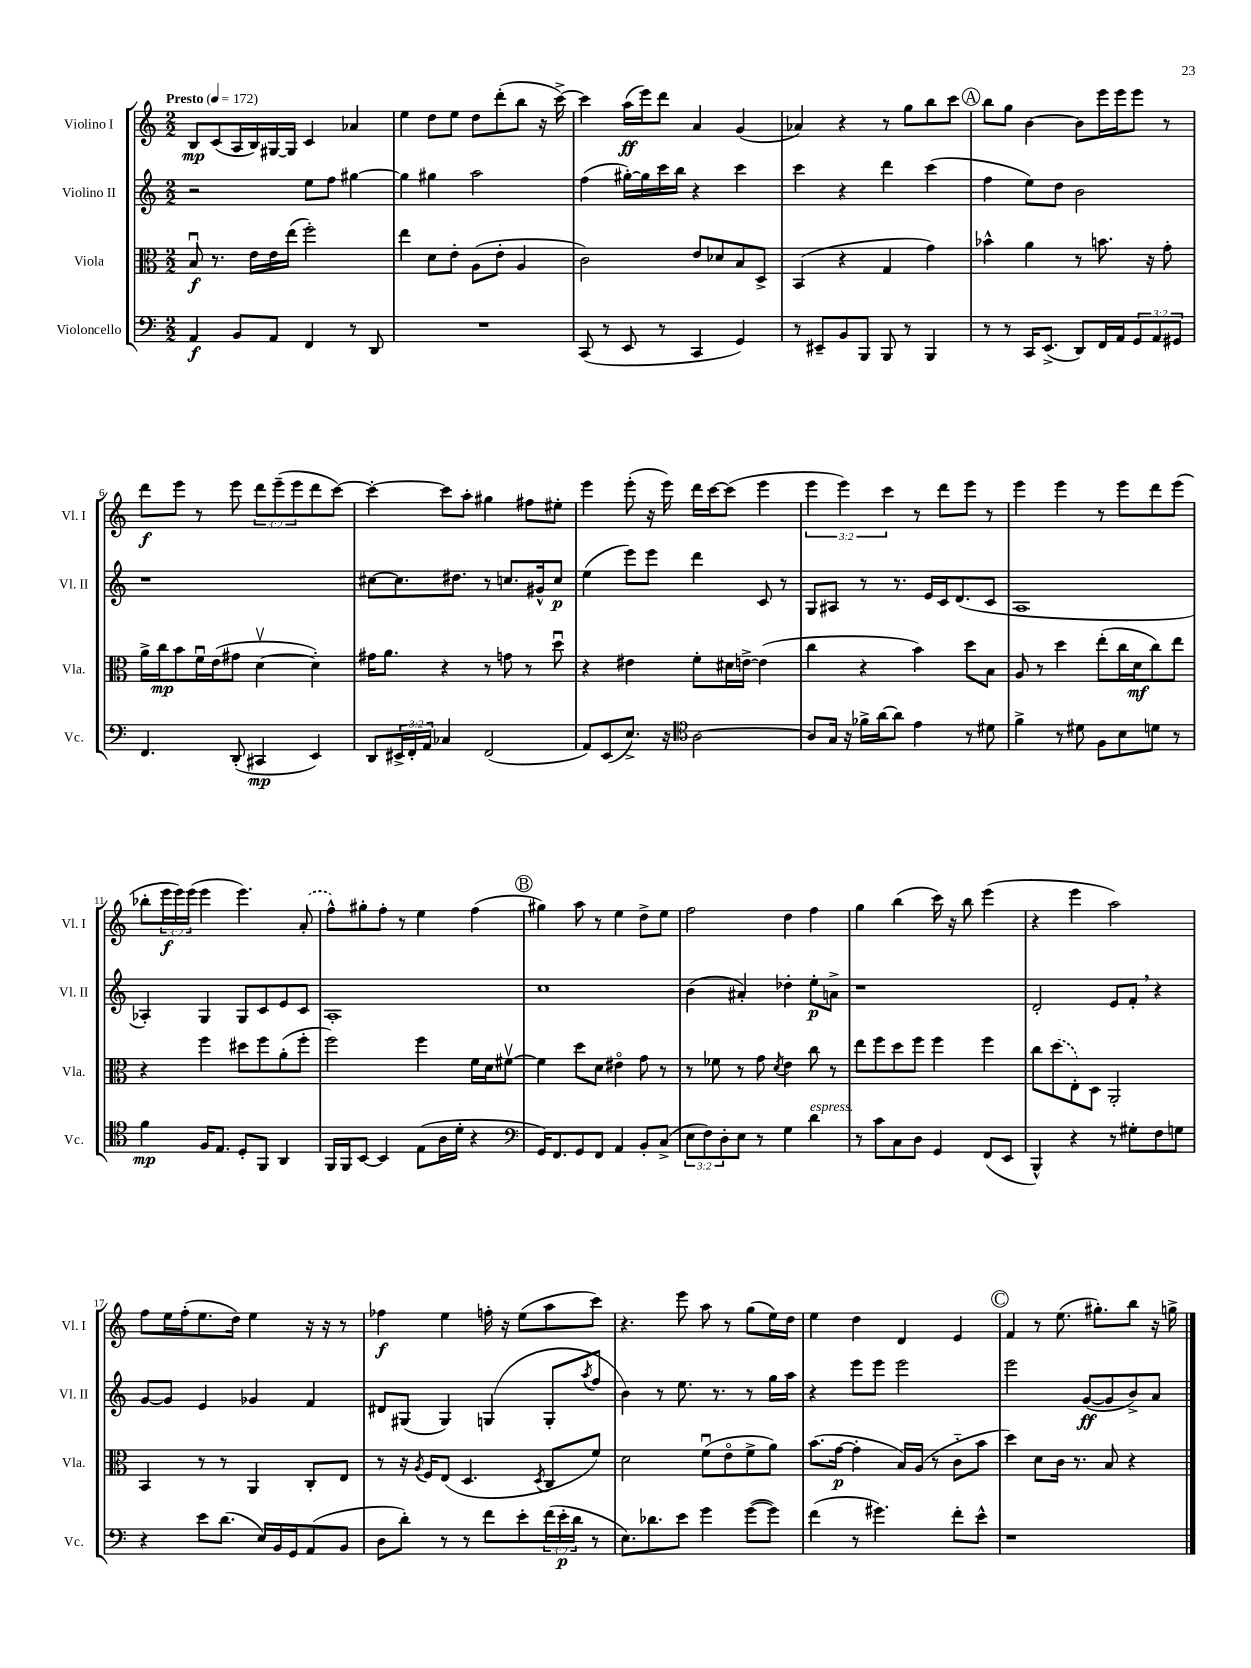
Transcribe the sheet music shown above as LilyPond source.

<<
\new StaffGroup <<
\new Staff = "s0" \with { instrumentName = "Violino I" shortInstrumentName = "Vl. I" } {
    \clef treble \key c \major \numericTimeSignature \time 2/2 \override Staff.TupletNumber.text = #tuplet-number::calc-fraction-text \tempo "Presto" 4 = 172
    b8\mp c'8( a16 b16) gis16~ gis16 c'4 aes'4 |
    e''4 d''8 e''8 d''8 d'''8-.( b''8 r16 c'''16~->) |
    c'''4 a''16\ff( e'''16) d'''8 a'4 g'4( |
    aes'4) r4 r8 g''8 b''8 c'''8 |
    \mark \markup { \circle "A" } b''8 g''8 b'4~ b'8 e'''16 e'''16 e'''8 r8 |
    d'''8\f e'''8 r8 e'''8 \tuplet 3/2 { d'''8 e'''8--( e'''8 } d'''8 c'''8~) |
    c'''4~-. c'''8 a''8-. gis''4 fis''8 eis''8-. |
    e'''4 e'''8-.( r16 e'''16) d'''16 c'''16~ c'''8( e'''4 |
    \tuplet 3/2 { e'''4 e'''4) c'''4 } r8 d'''8 e'''8 r8 |
    e'''4 e'''4 r8 e'''8 d'''8 e'''8( |
    bes''8-. \tuplet 3/2 { e'''16\f e'''16) e'''16( } e'''4 e'''4.) \once \slurDashed a'8-.( |
    f''8-^) gis''8-. f''8-. r8 e''4 f''4( |
    \mark \markup { \circle "B" } gis''4) a''8 r8 e''4 d''8-> e''8 |
    f''2 d''4 f''4 |
    g''4 b''4( c'''16) r16 b''8 e'''4( |
    r4 e'''4 a''2) |
    f''8 e''16 f''16-.( e''8. d''16) e''4 r16 r16 r8 |
    fes''4\f e''4 f''16-. r16 e''8( a''8 c'''8) |
    r4. e'''8 a''8 r8 g''8( e''16) d''16 |
    e''4 d''4 d'4 e'4 |
    \mark \markup { \circle "C" } f'4 r8 e''8.( gis''8.-.) b''8 r16 g''16-> \bar "|." |
}
\new Staff = "s1" \with { instrumentName = "Violino II" shortInstrumentName = "Vl. II" } {
    \clef treble \key c \major \numericTimeSignature \time 2/2
    r2 e''8 f''8 gis''4~ |
    gis''4 gis''4 a''2 |
    f''4( gis''16~-.) gis''16 c'''16 b''16 r4 c'''4 |
    c'''4 r4 d'''4 c'''4( |
    \mark \markup { \circle "A" } f''4 e''8) d''8 b'2 |
    r1 |
    cis''8~ cis''8. dis''8. r8 c''8. gis'16-^ c''8\p |
    e''4( e'''8) e'''8 d'''4 c'8 r8 |
    g8 ais8 r8 r8. e'16 c'16 d'8.( c'8 |
    a1 |
    aes4-.) g4 g8 c'8 e'8 c'8 |
    a1-. |
    \mark \markup { \circle "B" } c''1 |
    b'4( ais'4-.) des''4-. e''8-.\p a'8-> |
    r1 |
    d'2-. e'8 f'8-. \breathe r4 |
    g'8~ g'8 e'4 ges'4 f'4 |
    dis'8 gis8( gis4) g4( g8-. \acciaccatura { a''8 } f''8 |
    b'4) r8 e''8. r8. r8 g''16 a''16 |
    r4 e'''8 e'''8 e'''2 |
    \mark \markup { \circle "C" } e'''2 g'8~\ff( g'8 b'8->) a'8 \bar "|." |
}
\new Staff = "s2" \with { instrumentName = "Viola" shortInstrumentName = "Vla." } {
    \clef alto \key c \major \numericTimeSignature \time 2/2
    b8\downbow\f r8. e'16 e'16 e''16( f''2-.) |
    e''4 d'8 e'8-. a8( e'8-. a4 |
    c'2) e'8 des'8 b8 d8-> |
    b,4( r4 g4 g'4) |
    \mark \markup { \circle "A" } bes'4-^ a'4 r8 b'8. r16 g'8-. |
    a'16-> c''16\mp b'8 f'16\downbow e'16( gis'8 d'4~\upbow d'4-.) |
    gis'16 a'8. r4 r8 g'8 r8 d''8\downbow |
    r4 eis'4 f'8-. dis'16 e'16~-> e'4( |
    c''4 r4 b'4) d''8 b8 |
    a8 r8 d''4 e''8-.( c''16 d'16\mf c''8) e''8 |
    r4 f''4 dis''8 f''8 a'8-.( f''8-. |
    f''2) f''4 f'16 d'16 fis'8~\upbow |
    \mark \markup { \circle "B" } fis'4 d''8 d'8 eis'4\flageolet g'8 r8 |
    r8 fes'8 r8 g'8 \acciaccatura { d'8 } e'4 c''8 r8 |
    e''8 f''8 d''8 f''8 f''4 f''4 |
    c''8 \once \slurDashed d''8( e8-.) d8 a,2-. |
    b,4 r8 r8 a,4 c8-. e8 |
    r8 r16 \acciaccatura { a8 } f16 e8( d4. \acciaccatura { d8 } c8 f'8) |
    d'2 f'8\downbow( e'8\flageolet f'8-> a'8) |
    b'8.( g'16~\p g'4-. b16) a16( r8 c'8-_ b'8 |
    \mark \markup { \circle "C" } d''4) d'8 c'16 r8. b8 r4 \bar "|." |
}
\new Staff = "s3" \with { instrumentName = "Violoncello" shortInstrumentName = "Vc." } {
    \clef bass \key c \major \numericTimeSignature \time 2/2 \override Staff.TupletNumber.text = #tuplet-number::calc-fraction-text
    a,4\f b,8 a,8 f,4 r8 d,8 |
    R1 |
    c,8( r8 e,8 r8 c,4 g,4) |
    r8 eis,8-- b,8 b,,8 b,,8 r8 b,,4 |
    \mark \markup { \circle "A" } r8 r8 c,16 e,8.->( d,8) f,16 a,16 \tuplet 3/2 { g,8 a,8 gis,8 } |
    f,4. d,8-.( cis,4\mp e,4) |
    d,8 \tuplet 3/2 { eis,16-> f,16-. a,16 } ces4 f,2( |
    a,8) e,8( e8.->) r16 \clef tenor a2~ |
    a8 g16 r16 fes'16-> a'16~ a'8 e'4 r8 dis'8 |
    f'4-> r8 dis'8 f8 b8 d'8 r8 |
    f'4\mp f16 e8. d8-. f,8 a,4 |
    f,16 f,16 b,8~ b,4 e8( a16 d'16-. r4 |
    \mark \markup { \circle "B" } \clef bass g,16) f,8. g,8 f,8 a,4 b,8-. c8->( |
    \tuplet 3/2 { e8 f8) d8-. } e8 r8 g4 d'4^\markup { \italic "espress." } |
    r8 c'8 c8 d8 g,4 f,8( e,8 |
    b,,4-^) r4 r8 gis8-. f8 g8 |
    r4 e'8 d'8.( e16) b,16 g,16 a,8( b,8 |
    d8 d'8-.) r8 r8 f'8 e'8-. \tuplet 3/2 { f'16( e'16-.\p d'16 } r8 |
    e8.) des'8. e'8 g'4 g'8~( g'8) |
    f'4( r8 gis'4.) f'8-. e'8-^ |
    \mark \markup { \circle "C" } r1 \bar "|." |
}
>>
>>
